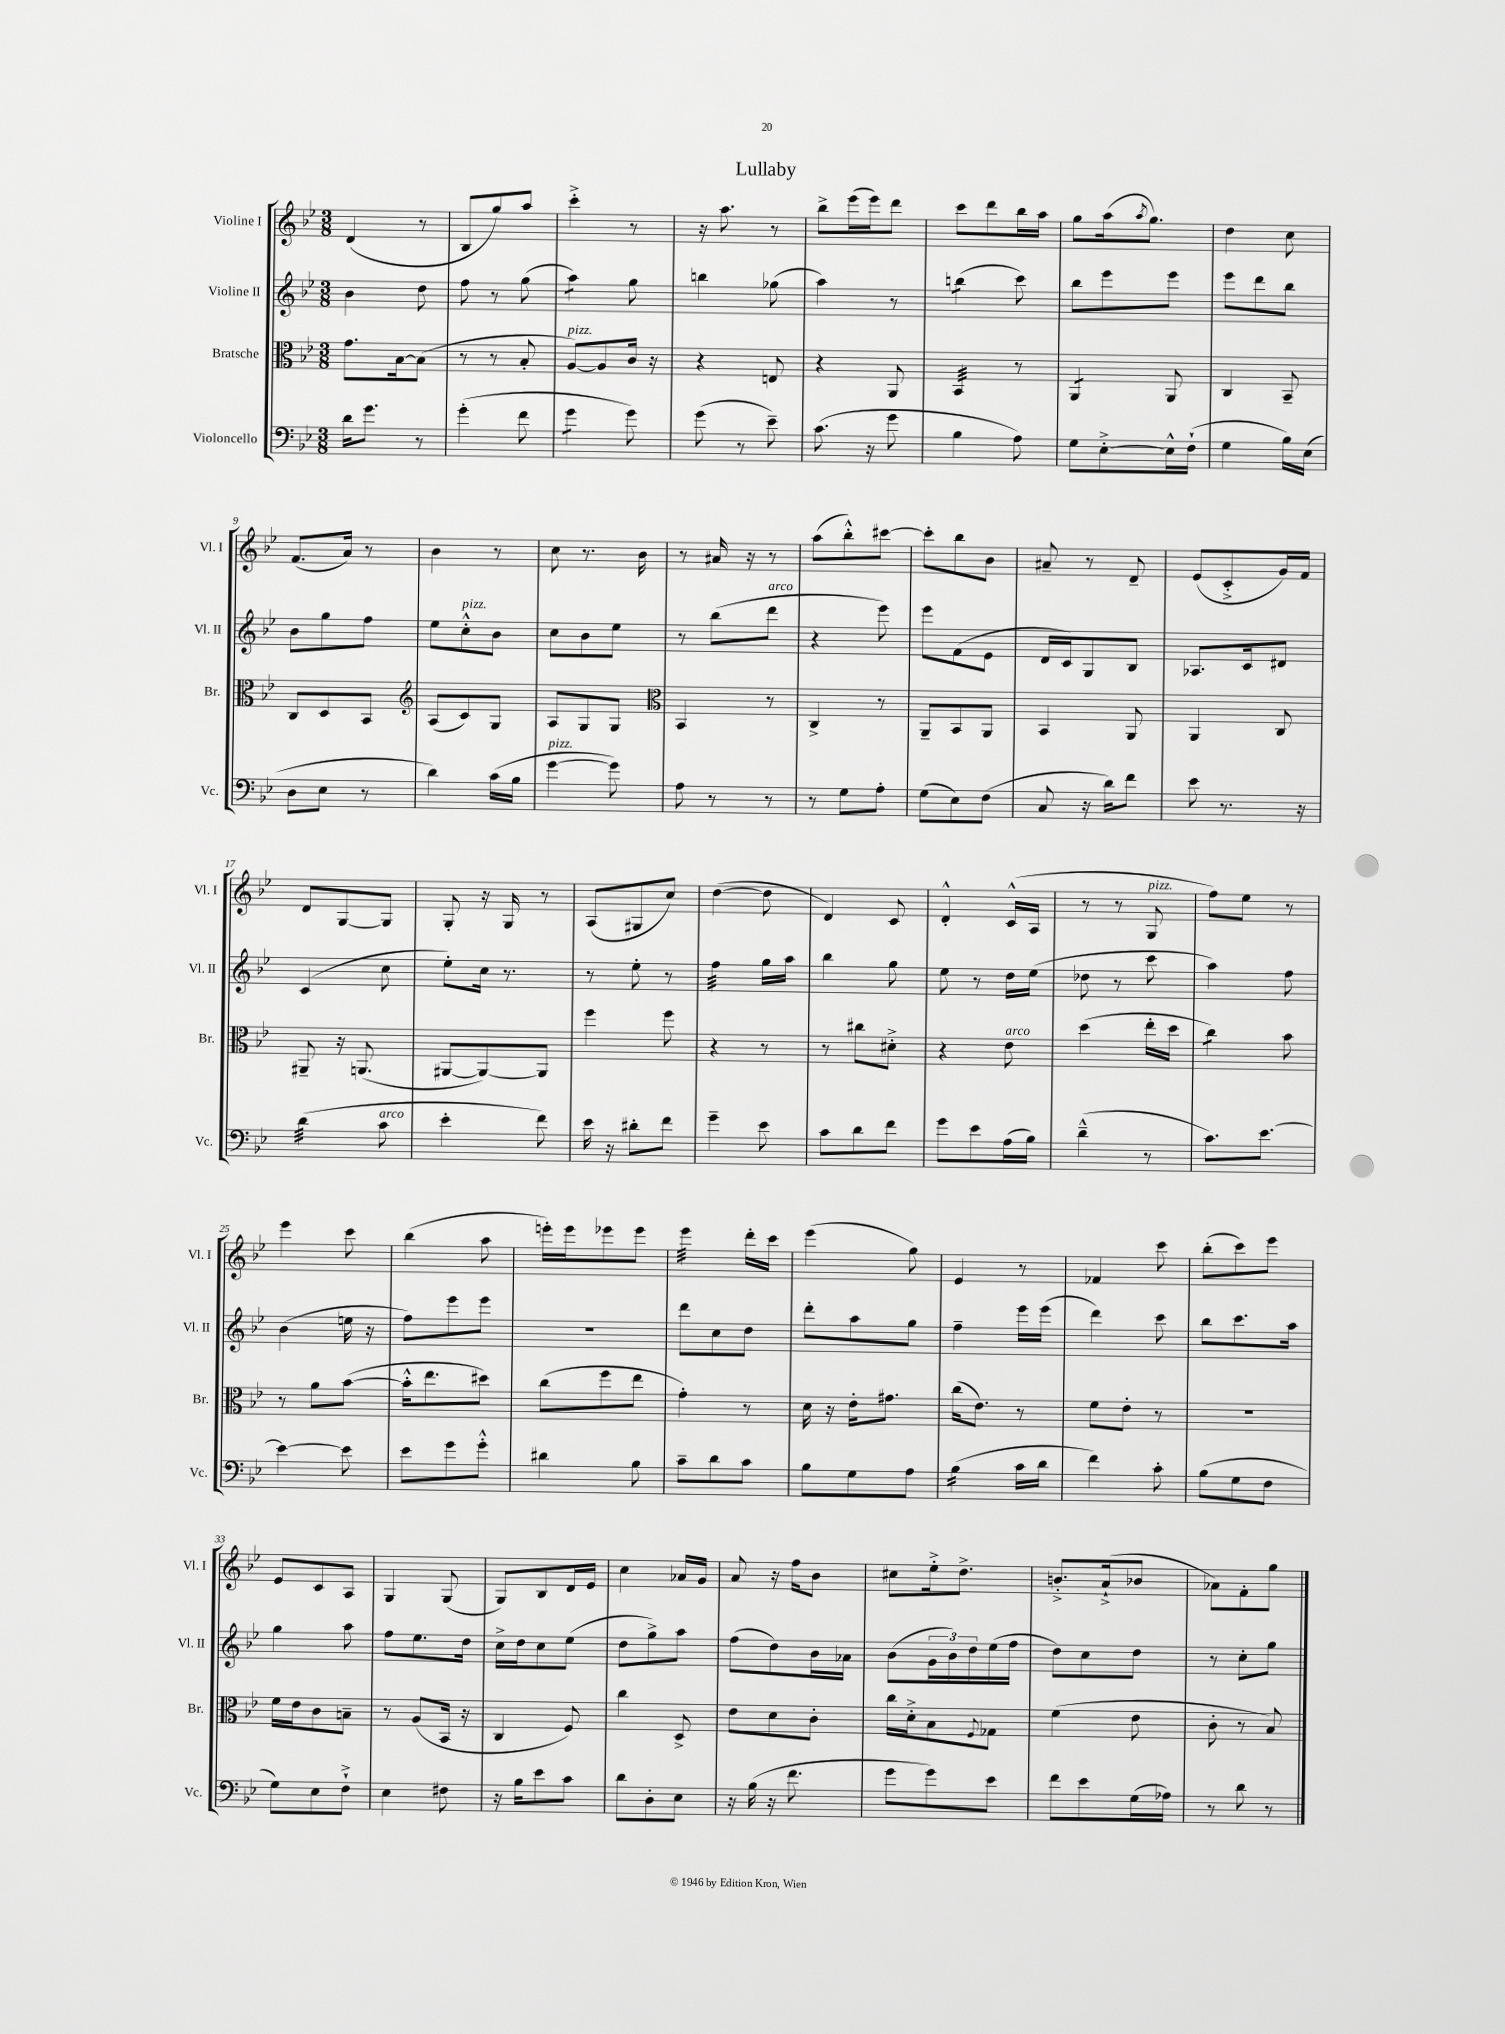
\header { title = "Lullaby" }
<<
\new StaffGroup <<
\new Staff = "s0" \with { instrumentName = "Violine I" shortInstrumentName = "Vl. I" } {
    \clef treble \key bes \major \numericTimeSignature \time 3/8
    d'4( r8 |
    bes8 g''8) a''8 |
    c'''4-.-> r8 |
    r16 a''8. r8 |
    bes''8-> ees'''16( ees'''16) d'''8 |
    c'''8 d'''8 bes''16 a''16 |
    g''8 a''16( \acciaccatura { a''8 } g''8.) |
    d''4 c''8 |
    f'8.( a'16) r8 |
    bes'4 r8 |
    c''8 r8. bes'16 |
    r8 ais'16 r16 r8 |
    a''8( bes''8-.-^) cis'''8~ |
    cis'''8-. bes''8 bes'8 |
    ais'8-- r8 d'8-- |
    ees'8( c'8-.-> g'16) f'16 |
    d'8 g8~ g8 |
    g8-. r16 g16 r8 |
    a8( gis8 c''8) |
    d''4~( d''8 |
    d'4) c'8 |
    d'4-.-^ c'16-^( a16 |
    r8 r8 g8^\markup { \italic "pizz." } |
    f''8) ees''8 r8 |
    ees'''4 c'''8 |
    bes''4( a''8 |
    e'''16-.) e'''16 ees'''8 ees'''8 |
    ees'''4:32 d'''16-. c'''16 |
    ees'''4( g''8) |
    ees'4 r8 |
    fes'4 c'''8 |
    bes''8-.( c'''8) ees'''8 |
    ees'8 c'8 a8 |
    g4 g8( |
    g8) bes8 d'16 ees'16 |
    c''4 aes'16 g'16 |
    a'8 r16 f''16 bes'8 |
    cis''8 ees''16-.-> d''8.-> |
    b'8.-.-> a'16-!->( bes'8 |
    aes'8) f'8-. g''8 \bar "|." |
}
\new Staff = "s1" \with { instrumentName = "Violine II" shortInstrumentName = "Vl. II" } {
    \clef treble \key bes \major \numericTimeSignature \time 3/8
    bes'4 d''8 |
    f''8 r8 g''8( |
    a''4:8) g''8 |
    b''4 ges''8( |
    a''4) r8 |
    b''4:8( c'''8) |
    bes''8 ees'''8 ees'''8 |
    ees'''8 d'''8 bes''8 |
    bes'8 g''8 f''8 |
    ees''8 c''8-.-^^\markup { \italic "pizz." } bes'8 |
    c''8 bes'8 ees''8 |
    r8 bes''8( d'''8^\markup { \italic "arco" } |
    r4 ees'''8) |
    ees'''8 f'8( ees'8 |
    d'16 c'16) g8 bes8 |
    aes8. c'16 dis'8 |
    c'4( c''8 |
    ees''8-.) c''16 r8. |
    r8 ees''8-. r8 |
    f''4:32 g''16 a''16 |
    bes''4 g''8 |
    ees''8 r8 d''16 ees''16( |
    des''8 r8 c'''8 |
    a''4) f''8 |
    bes'4( e''16 r16 |
    f''8) ees'''8 ees'''8 |
    R4. |
    d'''8 c''8 d''8 |
    d'''8-. a''8 g''8 |
    f''4-- ees'''16 ees'''16( |
    d'''4) c'''8 |
    bes''8 c'''8. a''16 |
    g''4 a''8 |
    f''8 ees''8. d''16 |
    c''16-> d''16 c''8 ees''8( |
    d''8 g''8->) a''8 |
    f''8( d''8) bes'16 aes'16 |
    bes'8( \tuplet 3/2 { g'16 bes'16) d''16 } ees''16( f''16 |
    d''8) c''8 d''8 |
    r8 c''8-. g''8 \bar "|." |
}
\new Staff = "s2" \with { instrumentName = "Bratsche" shortInstrumentName = "Br." } {
    \clef alto \key bes \major \numericTimeSignature \time 3/8
    g'8. bes16~ bes8( |
    r8 r8 bes8-. |
    a8~^\markup { \italic "pizz." }) a8 c'16 r16 |
    r4 e8 |
    r4 a,8 |
    bes,4:32 r8 |
    a,4:8 a,8 |
    c4 bes,8-- |
    c8 d8 bes,8 |
    \clef treble a8( c'8) g8 |
    a8 g8 g8 |
    \clef alto bes,4 r8 |
    c4-> r8 |
    a,8-- bes,8 a,8 |
    bes,4 a,8 |
    a,4 c8 |
    ais,8-- r16 a,8.( |
    ais,8~ ais,8~) ais,8 |
    f''4 f''8 |
    r4 r8 |
    r8 cis''8 dis'8-.-> |
    r4 ees'8^\markup { \italic "arco" } |
    d''4( ees''16-. d''16 |
    c''4:8) bes'8 |
    r8 a'8 bes'8~( |
    bes'16-.-^ ees''8. dis''8) |
    c''8( f''8 ees''8 |
    g'4-.) r8 |
    d'16 r16 ees'16-. gis'8. |
    c''16( ees'8.) r8 |
    f'8 ees'8-. r8 |
    R4. |
    f'16 ees'16 c'8 b8-- |
    r8 a8( bes,16 r16 |
    c4 f8) |
    c''4 d8-> |
    ees'8 d'8 c'8-. |
    c''16 d'16-.-> bes8 \appoggiatura { f8 } ges8 |
    f'4( ees'8 |
    c'8-. r8 bes8) \bar "|." |
}
\new Staff = "s3" \with { instrumentName = "Violoncello" shortInstrumentName = "Vc." } {
    \clef bass \key bes \major \numericTimeSignature \time 3/8
    d'16 g'8. r8 |
    g'4-.( f'8 |
    g'4:8 g'8) |
    g'8( r8 ees'8--) |
    c'8.( r16 g'8 |
    bes4 a8) |
    g8 ees8~-.-> ees16-^ f16-!( |
    g4 bes16) ees16( |
    d8 ees8 r8 |
    d'4) c'16( bes16 |
    g'4~^\markup { \italic "pizz." } g'8) |
    a8 r8 r8 |
    r8 g8 a8-. |
    g8( ees8) f8( |
    c8 r16 d'16) f'8 |
    ees'8 r8. r16 |
    d'4:32( c'8^\markup { \italic "arco" } |
    ees'4-. f'8) |
    ees'16 r16 dis'8-. f'8 |
    g'4-- ees'8 |
    c'8 d'8 f'8 |
    g'8 ees'8 a16( bes16) |
    d'4---^( r8 |
    c'8.) ees'8.~ |
    ees'4~ ees'8 |
    ees'8 g'8 g'8-.-^ |
    dis'4 bes8 |
    c'8-- d'8 c'8 |
    bes8 g8 a8 |
    bes4:16( c'16 d'16 |
    f'4) c'8-. |
    bes8( g8 f8 |
    g8) ees8 f8-!-> |
    ees4 fis8 |
    r16 bes16 ees'8 c'8 |
    d'8 d8-. ees8 |
    r16 bes16( r16 f'8. |
    g'8 g'8) ees'8 |
    f'8 ees'8 g16( aes16) |
    r8 d'8 r8 \bar "|." |
}
>>
>>
